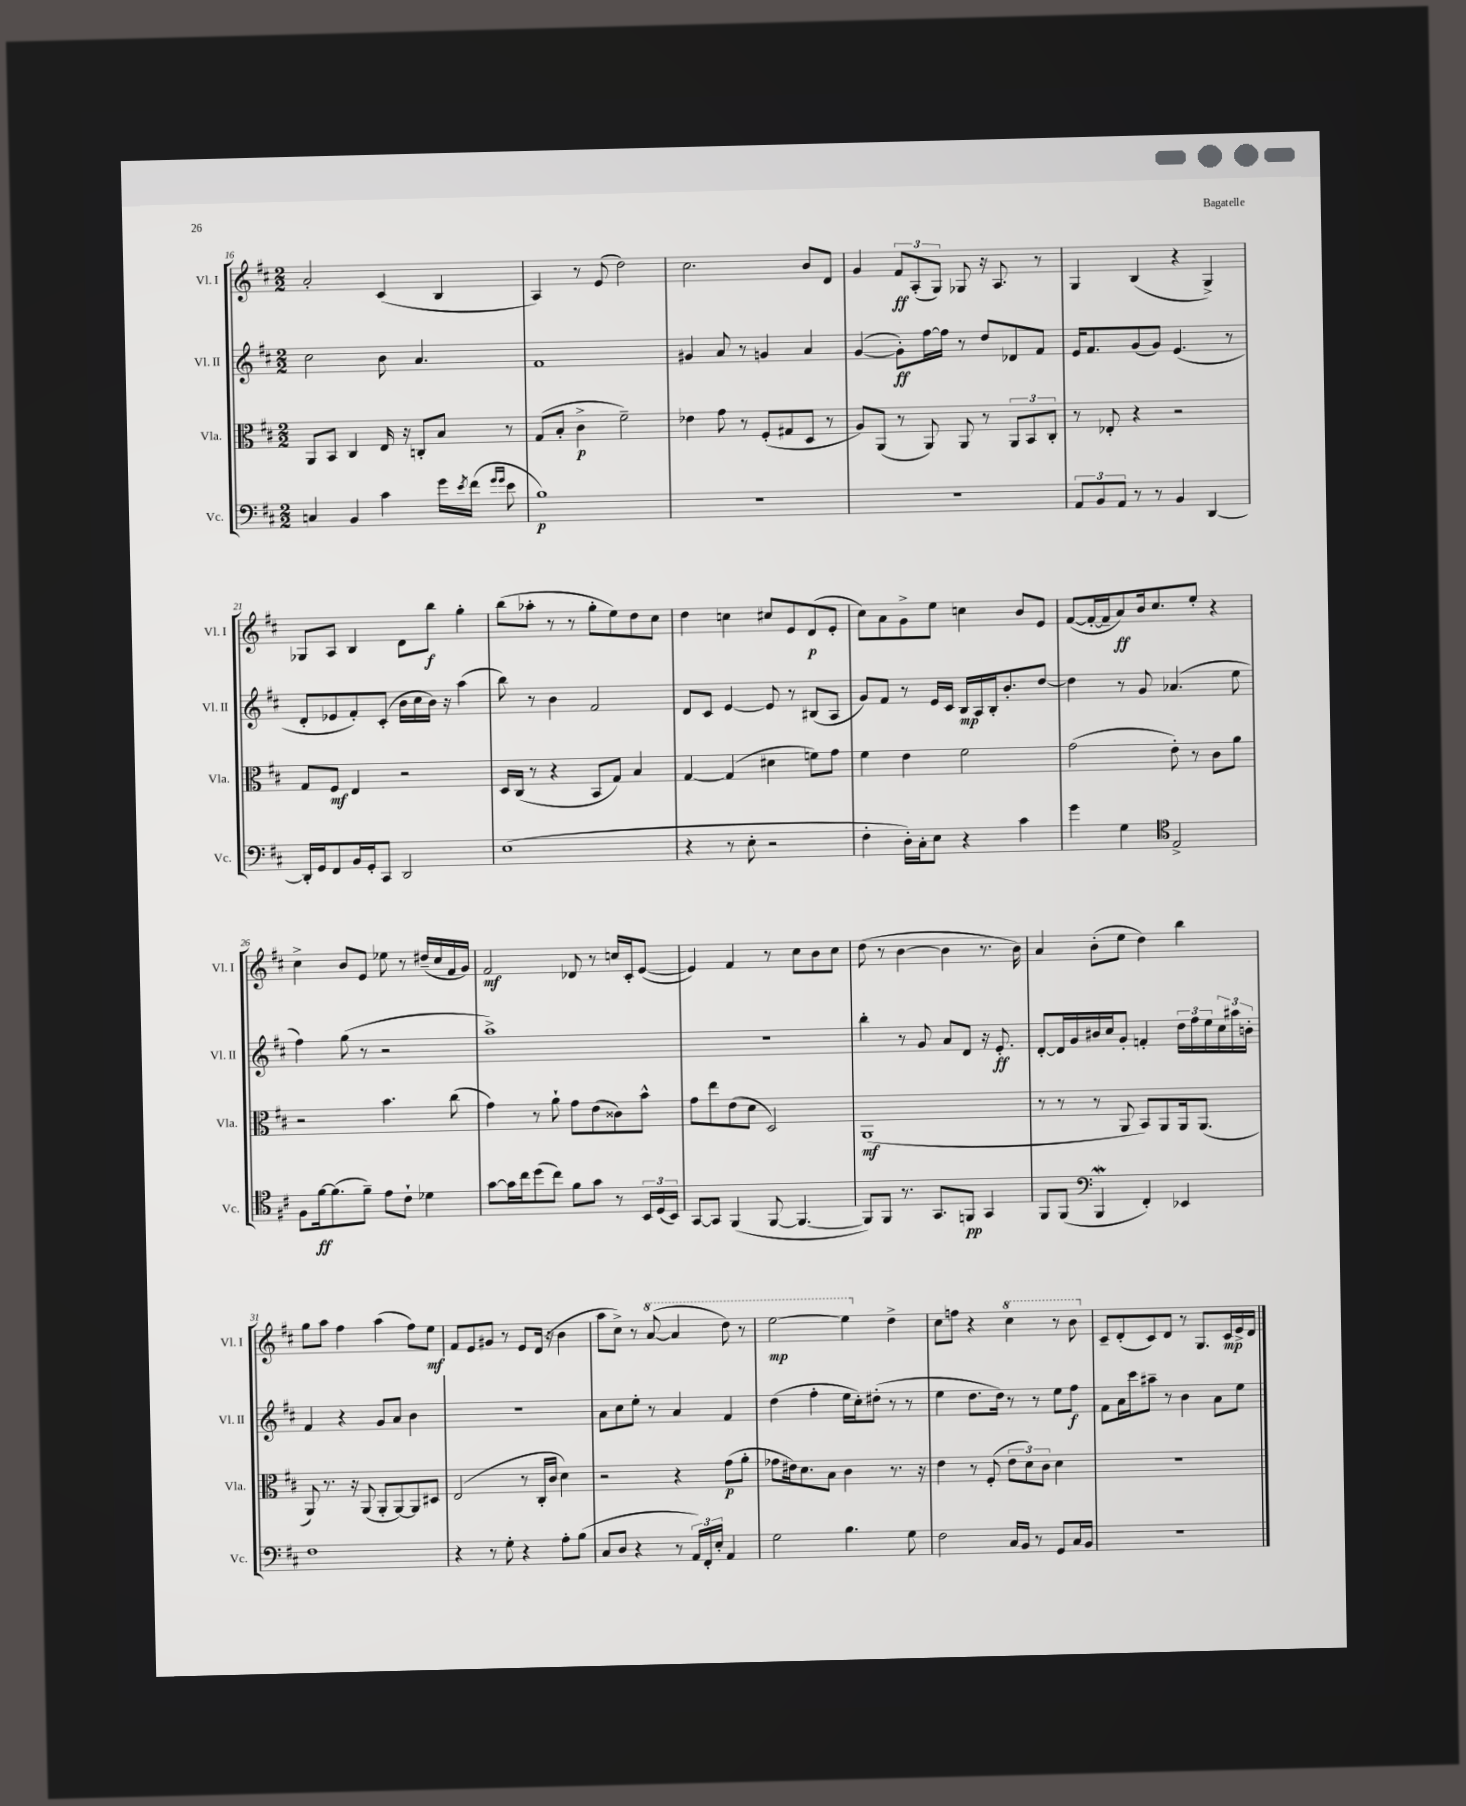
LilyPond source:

<<
\new StaffGroup <<
\new Staff = "s0" \with { instrumentName = "Vl. I" shortInstrumentName = "Vl. I" } {
    \clef treble \key d \major \numericTimeSignature \time 2/2
    a'2-. cis'4( b4 |
    a4) r8 e'8( d''2) |
    cis''2. b'8 d'8 |
    g'4 \tuplet 3/2 { fis'8\ff a8-.( g8) } ges8 r16 a8. r8 |
    g4 b4( r4 g4->) |
    ges8 a8 b4 d'8 b''8\f g''4-. |
    b''8( aes''8-. r8 r8 g''8-. e''8) d''8 cis''8 |
    d''4 c''4 cis''8 e'8 d'8\p( e'8-. |
    cis''8) a'8 g'8-> e''8 c''4 b'8 e'8 |
    fis'8~( fis'16~-. fis'16-- a'8\ff) b'16 cis''8. e''8-. r4 |
    cis''4-> b'8 e'8 ees''8 r8 dis''16--( cis''16 fis'16 g'16) |
    fis'2\mf des'8 r8 c''16 cis'16-. e'8~( |
    e'4) fis'4 r8 cis''8 b'8 cis''8 |
    d''8( r8 b'4~ b'4 r8. b'16) |
    a'4 b'8-.( e''8 d''4) b''4 |
    g''8 a''8 fis''4 a''4( fis''8) e''8\mf |
    fis'8 e'8 gis'8 r8 e'8 d'16( r16 b'4 |
    a''8 cis''8->) r8 \ottava #1 a''8~( a''4 d'''8) r8 |
    e'''2~\mp e'''4 \ottava #0 d''4-> |
    cis''8 f''8 r4 \ottava #1 cis'''4 r8 b''8 \ottava #0 |
    cis'8-- d'8-.( cis'8) d'8 r8 g8. cis'16\mp e'16-> d'16 \bar "|." |
}
\new Staff = "s1" \with { instrumentName = "Vl. II" shortInstrumentName = "Vl. II" } {
    \clef treble \key d \major \numericTimeSignature \time 2/2
    cis''2 b'8 a'4. |
    fis'1 |
    gis'4 a'8 r8 g'4 a'4 |
    g'4~( g'8-.\ff) fis''16~ fis''16 r8 d''8 des'8 fis'8 |
    e'16 fis'8. g'8( g'8) e'4.( r8 |
    d'8-. ees'8 fis'8-.) cis'8-.( b'16 cis''16 b'16) r16 a''4( |
    b''8) r8 b'4 fis'2 |
    d'8 cis'8 e'4~ e'8 r8 bis8( a8 |
    g'8) fis'8 r8 e'16 cis'16 b16\mp a16 b16-. b'8.-. d''8~ |
    d''4 r8 g'8 aes'4.( e''8 |
    fis''4) g''8( r8 r2 |
    a''1->) |
    R1 |
    b''4-. r8 g'8 a'8 d'8 r16 e'8.-.\ff |
    d'8~-. d'16 g'16 bis'16 cis''16 g'8-. f'4-. \tuplet 3/2 { d''16 fis''16 e''16 } \tuplet 3/2 { cis''16 ais''16 b'16-. } |
    fis'4 r4 g'8 a'8 b'4 |
    R1 |
    a'8 cis''8 e''8-. r8 a'4 fis'4 |
    d''4( fis''4-. e''16 cis''16-.) dis''8-.( r8 r8 |
    e''4 d''8. d''16) r8 r8 e''8 fis''8\f |
    fis'8 a'16 cis'''16 ais''8-- r8 b'4 a'8 e''8 \bar "|." |
}
\new Staff = "s2" \with { instrumentName = "Vla." shortInstrumentName = "Vla." } {
    \clef alto \key d \major \numericTimeSignature \time 2/2
    a,8 b,8 cis4 e16 r16 c8-. b8 r8 |
    g8( b8-. cis'4->\p fis'2--) |
    ees'4 g'8 r8 fis8-.( gis8 d8 r8 |
    a8) a,8( r8 a,8) a,8 r8 \tuplet 3/2 { a,8 b,8 cis8-. } |
    r8 ees8-. r4 r2 |
    g8 fis8\mf e4 r2 |
    d16 cis16( r8 r4 b,8 g8) b4 |
    g4~ g4( dis'4 f'8) g'8 |
    fis'4 e'4 fis'2 |
    g'2( e'8-.) r8 cis'8 a'8 |
    r2 b'4. cis''8( |
    g'4) r8 a'8-! g'8 e'8( cisis'8) b'8-^ |
    g'8 e''8 e'8( d'8 d2) |
    a,1\mf( |
    r8 r8 r8 a,8 b,8) a,8 a,16 a,8.( |
    a,8) r8. r16 a,8( a,8-. a,8~) a,8 dis8 |
    e2( r8 cis16-. cis'16 d'4) |
    r2 r4 g'8\p( a'8-. |
    ges'8 eis'16) d'8. b8 cis'4 r8. r16 |
    e'4 r8 fis8-.( \tuplet 3/2 { e'8 d'8) cis'8 } d'4 |
    R1 \bar "|." |
}
\new Staff = "s3" \with { instrumentName = "Vc." shortInstrumentName = "Vc." } {
    \clef bass \key d \major \numericTimeSignature \time 2/2
    c4 b,4 cis'4 g'16 \acciaccatura { e'8 } fis'16( \grace { g'16 g'16 } e'8 |
    b1\p) |
    R1 |
    R1 |
    \tuplet 3/2 { a,8 b,8 a,8 } r8 r8 b,4 d,4~ |
    d,16-. g,16 fis,8 b,16 g,16-. cis,8 d,2 |
    e1( |
    r4 r8 e8-. r2 |
    fis4-. d16-.) cis16-. e8 r4 cis'4 |
    g'4 g4 \clef tenor e2-> |
    fis8 fis'16~\ff fis'8.( fis'8--) e'8 cis'8-! des'4 |
    g'8~ g'16 cis''16 d''8( cis''8) fis'8 g'8 r8 \tuplet 3/2 { b,16 d16( b,16) } |
    g,8~ g,8 fis,4( fis,8~ fis,4.~ |
    fis,8) fis,8 r8. g,8. f,8\pp g,4 |
    fis,8 fis,8( \clef bass b,,4\mordent fis,4-.) ees,4 |
    fis1 |
    r4 r8 g8-. r4 a8-. b8( |
    cis8 d8 r4 r8 \tuplet 3/2 { a,16) fis,16-. e16-. } a,4 |
    g2 b4. g8 |
    fis2 cis16 b,16 r8 g,8 cis16 b,16 |
    R1 \bar "|." |
}
>>
>>
\layout { \context { \Score currentBarNumber = #16 } }
